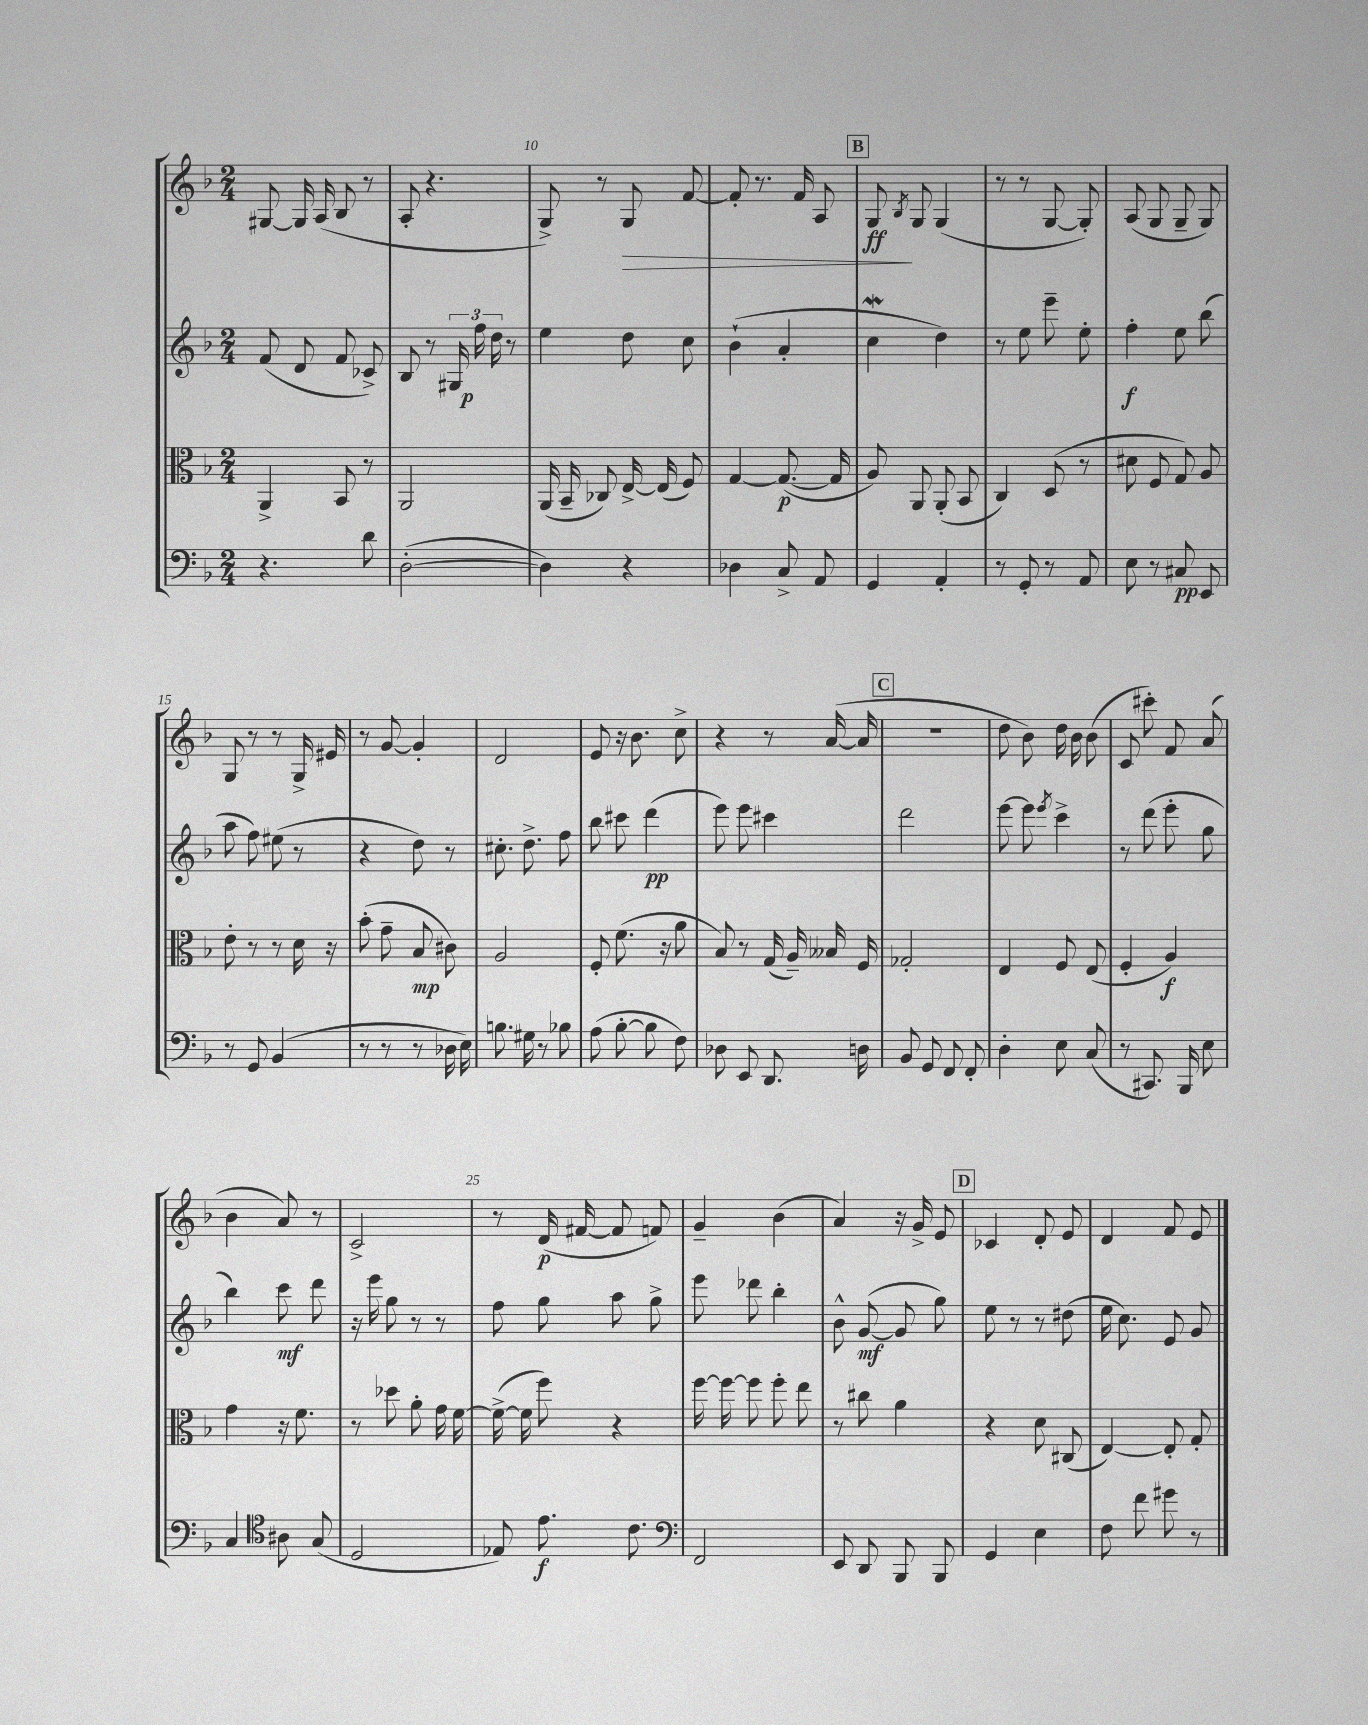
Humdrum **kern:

**kern	**dynam	**kern	**dynam	**kern	**dynam	**kern	**dynam
*part4	*part4	*part3	*part3	*part2	*part2	*part1	*part1
*staff4	*staff4	*staff3	*staff3	*staff2	*staff2	*staff1	*staff1
*clefF4	*	*clefC3	*	*clefG2	*	*clefG2	*
*k[b-]	*	*k[b-]	*	*k[b-]	*	*k[b-]	*
*M2/4	*	*M2/4	*	*M2/4	*	*M2/4	*
=8	=8	=8	=8	=8	=8	=8	=8
4.r	.	4AA^/	.	(8f/	.	[8G#X/	.
.	.	.	.	8d/	.	16G#/]	.
.	.	.	.	.	.	(16A/	.
.	.	8BB-/	.	8f/	.	8B-/	.
8d\	.	8r	.	8c-X^/)	.	8r	.
=9	=9	=9	=9	=9	=9	=9	=9
([2D'\	.	2AA/	.	8B-/	.	8A'/	.
.	.	.	.	8r	.	4.r	.
.	.	.	.	24G#X/	.	.	.
.	.	.	.	24ff\	p	.	.
.	.	.	.	24dd\	.	.	.
.	.	.	.	8r	.	.	.
=10	=10	=10	=10	=10	=10	=10	=10
4D\])	.	(16AA/	.	4ee\	.	8G^/)	.
.	.	16BB-~/	.	.	.	.	.
.	.	8C-X/)	.	.	.	8r	.
!	!	!	!	!	!	!	!LO:HP:b
4r	.	[16E^/	.	8dd\	.	8G/	>
.	.	(16E/]	.	.	.	.	.
.	.	8F/)	.	8cc\	.	[8f/	.
=11	=11	=11	=11	=11	=11	=11	=11
4D-X\	.	[4G/	.	(4b-`\	.	8f'/]	.
.	.	.	.	.	.	8.r	.
8C^/	.	(8.G/_	p	4a'/	.	.	.
.	.	.	.	.	.	16f/	.
8AA/	.	.	.	.	.	8A/	.
.	.	16G/]	.	.	.	.	.
!!LO:REH:place=s1:t=B
=12	=12	=12	=12	=12	=12	=12	=12
4GG/	.	8A/)	.	4ccW\	.	8G/	ff
.	.	.	.	.	.	8qB-/	.
.	.	8AA/	.	.	.	8G/	]
4AA'/	.	(8AA'/	.	4dd\)	.	(4G/	.
.	.	8BB-/	.	.	.	.	.
=13	=13	=13	=13	=13	=13	=13	=13
8r	.	4C/)	.	8r	.	8r	.
8GG'/	.	.	.	8ee\	.	8r	.
8r	.	(8D/	.	8eee~\	.	[8G/	.
8AA/	.	8r	.	8ee'\	.	8G'/])	.
=14	=14	=14	=14	=14	=14	=14	=14
8E\	.	8d#X\	.	4ff'\	f	(8A/	.
8r	.	8F/	.	.	.	8G/	.
8C#X/	pp	8G/)	.	8ee\	.	8G~/	.
8EE/	.	8A/	.	(8bb-\	.	8G/)	.
!!LO:LB:g=z
=15	=15	=15	=15	=15	=15	=15	=15
8r	.	8e'\	.	8aa\	.	8G/	.
8GG/	.	8r	.	8ff\)	.	8r	.
(4BB-/	.	8r	.	(8ee#X\	.	8r	.
.	.	16d\	.	8r	.	16G^/	.
.	.	16r	.	.	.	16e#X/	.
=16	=16	=16	=16	=16	=16	=16	=16
8r	.	(8b-'\	.	4r	.	8r	.
8r	.	8g~\	.	.	.	[8g/	.
8r	.	8B-/	mp	8dd\)	.	4g'/]	.
16D-X\	.	8c#X\)	.	8r	.	.	.
16E\)	.	.	.	.	.	.	.
=17	=17	=17	=17	=17	=17	=17	=17
8.Bn\	.	2A/	.	8.cc#X'\	.	2d/	.
16G#X\	.	.	.	8.dd^\	.	.	.
8r	.	.	.	.	.	.	.
8B-X\	.	.	.	8ff\	.	.	.
=18	=18	=18	=18	=18	=18	=18	=18
(8A\	.	8F'/	.	8bb-\	.	8e/	.
[8B-'\	.	(8.f\	.	8ccc#X\	.	16r	.
.	.	.	.	.	.	8.b-\	.
8B-\]	.	.	.	(4ddd\	pp	.	.
.	.	16r	.	.	.	.	.
8F\)	.	8a\	.	.	.	8cc^\	.
=19	=19	=19	=19	=19	=19	=19	=19
8D-X\	.	8B-/)	.	8eee\)	.	4r	.
8EE/	.	8r	.	8eee\	.	.	.
8.DD/	.	(16G/	.	4ccc#X\	.	8r	.
.	.	16A~/)	.	.	.	.	.
.	.	16B--X/	.	.	.	([16a/	.
16Dn\	.	16F/	.	.	.	16a/]	.
!!LO:REH:place=s1:t=C
=20	=20	=20	=20	=20	=20	=20	=20
8BB-/	.	2G-X'/	.	2ddd\	.	2r	.
8GG/	.	.	.	.	.	.	.
8FF/	.	.	.	.	.	.	.
8FF'/	.	.	.	.	.	.	.
=21	=21	=21	=21	=21	=21	=21	=21
4D'\	.	4E/	.	[8eee\	.	8dd\	.
.	.	.	.	8eee\]	.	8b-\)	.
.	.	.	.	8qeee/	.	.	.
8E\	.	8F/	.	4ccc^\	.	16dd\	.
.	.	.	.	.	.	16b-\	.
(8C/	.	(8E/	.	.	.	(8b-\	.
=22	=22	=22	=22	=22	=22	=22	=22
8r	.	4F'/	.	8r	.	8c/	.
8.CC#X/)	.	.	.	(8ddd\	.	8ccc#X'\)	.
.	.	4A/)	f	8eee'\	.	8f/	.
16BBB-/	.	.	.	.	.	.	.
8E\	.	.	.	8gg\	.	(8a/	.
!!LO:LB:g=z
=23	=23	=23	=23	=23	=23	=23	=23
4C/	.	4g\	.	4bb-\)	.	4b-\	.
*clefC4	*	*	*	*	*	*	*
8A#X\	.	16r	.	8ccc\	mf	8a/)	.
.	.	8.f\	.	.	.	.	.
(8G/	.	.	.	8ddd\	.	8r	.
=24	=24	=24	=24	=24	=24	=24	=24
2D/	.	8r	.	16r	.	2c^/	.
.	.	.	.	16eee\	.	.	.
.	.	8dd-X\	.	8gg\	.	.	.
.	.	8a'\	.	8r	.	.	.
.	.	16g\	.	8r	.	.	.
.	.	[16f\	.	.	.	.	.
=25	=25	=25	=25	=25	=25	=25	=25
8E-X/)	.	(16f^\_	.	8ff\	.	8r	.
.	.	16f\]	.	.	.	.	.
8.e\	f	8ff\)	.	8gg\	.	(16d/	p
.	.	.	.	.	.	[16f#X/	.
.	.	4r	.	8aa\	.	8f#/]	.
8.c\	.	.	.	.	.	.	.
.	.	.	.	8gg^\	.	8fn/)	.
=26	=26	=26	=26	=26	=26	=26	=26
*clefF4	*	*	*	*	*	*	*
2FF/	.	[16ff\	.	8eee\	.	4g~/	.
.	.	16ff\_	.	.	.	.	.
.	.	8ff\]	.	8ddd-X\	.	.	.
.	.	8ff'\	.	4bb-'\	.	(4b-\	.
.	.	8ee\	.	.	.	.	.
=27	=27	=27	=27	=27	=27	=27	=27
8EE/	.	8r	.	8b-^^\	.	4a/)	.
8DD/	.	8cc#X\	.	([8g/	mf	.	.
8BBB-/	.	4a\	.	8g/]	.	16r	.
.	.	.	.	.	.	16g^/	.
8BBB-/	.	.	.	8gg\)	.	8e/	.
!!LO:REH:place=s1:t=D
=28	=28	=28	=28	=28	=28	=28	=28
4GG/	.	4r	.	8ee\	.	4c-X/	.
.	.	.	.	8r	.	.	.
4E\	.	8d\	.	8r	.	8d'/	.
.	.	(8C#X/	.	(8dd#X\	.	8e/	.
=29	=29	=29	=29	=29	=29	=29	=29
8F\	.	[4E/)	.	16ee\	.	4d/	.
.	.	.	.	8.cc\)	.	.	.
8f\	.	.	.	.	.	.	.
8g#X\	.	8E'/]	.	8e/	.	8f/	.
8r	.	8G'/	.	8g/	.	8e/	.
==	==	==	==	==	==	==	==
*-	*-	*-	*-	*-	*-	*-	*-
